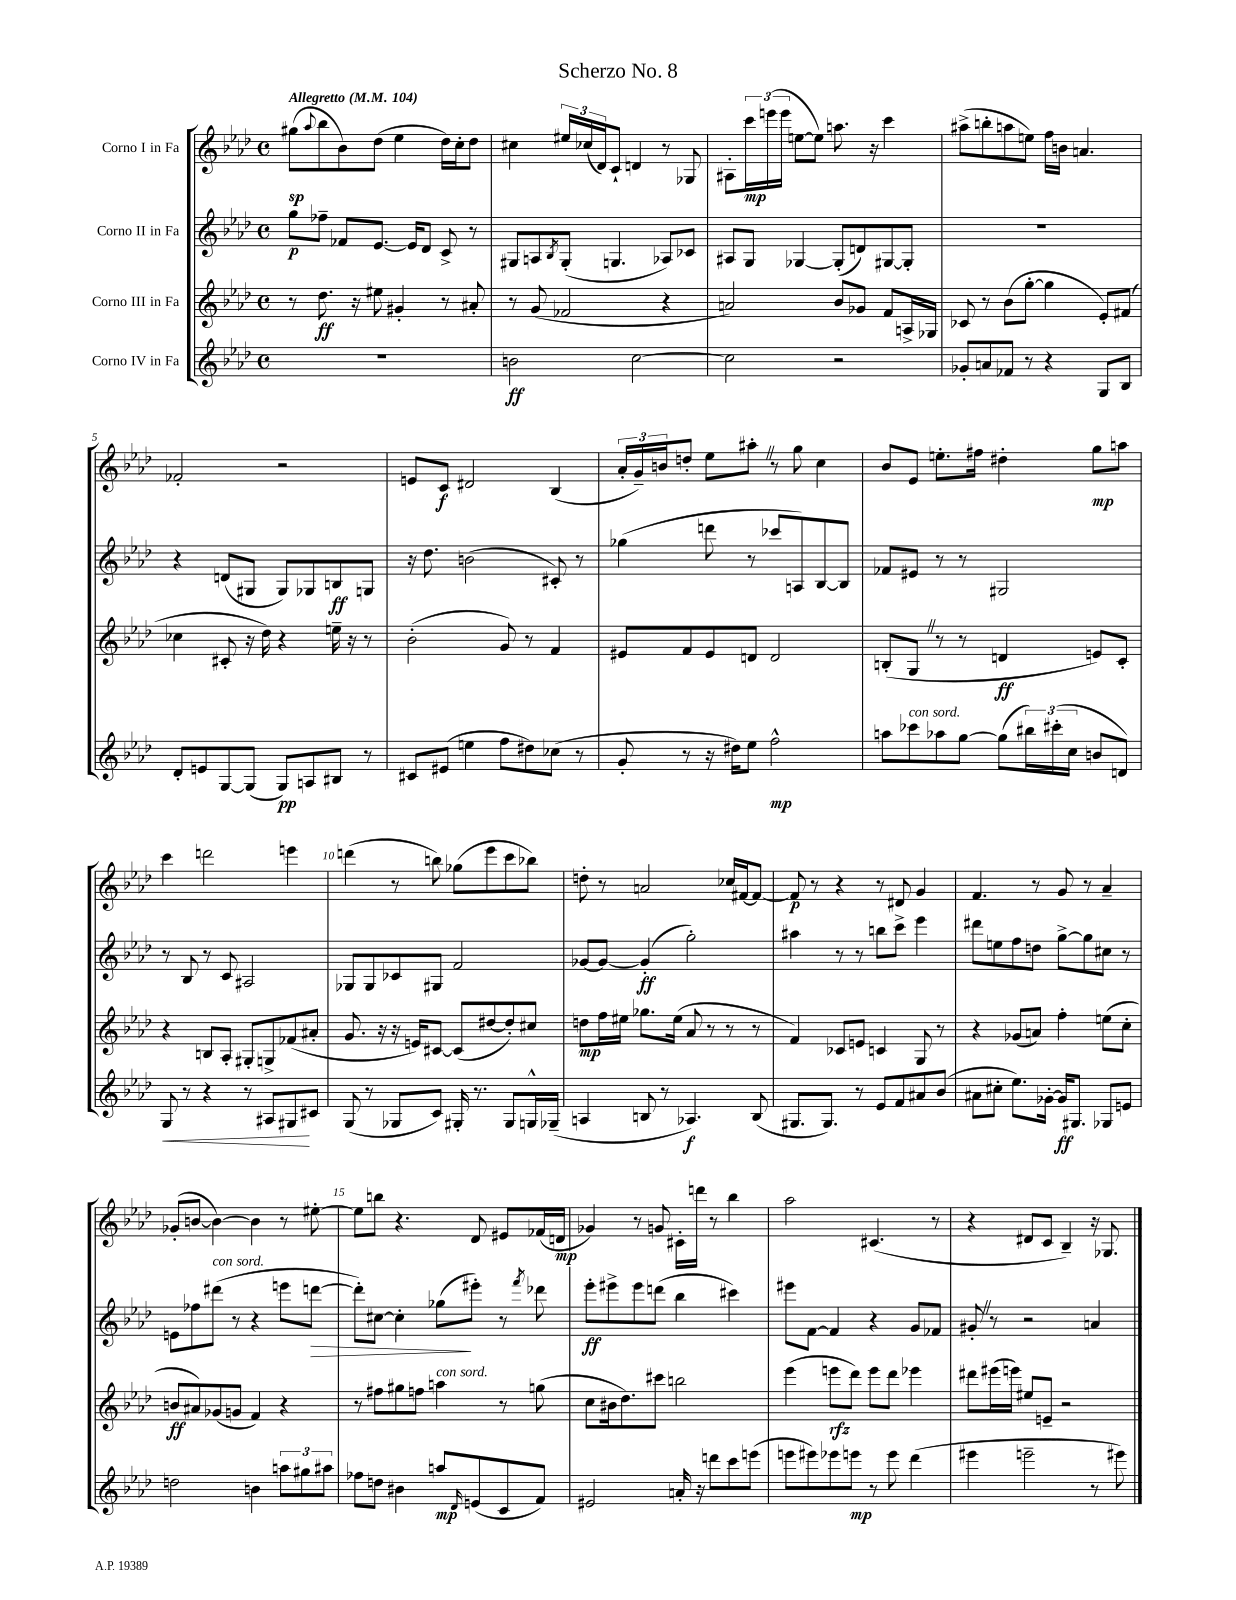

**kern	**dynam	**kern	**dynam	**kern	**dynam	**kern	**dynam
*part4	*part4	*part3	*part3	*part2	*part2	*part1	*part1
*staff4	*staff4	*staff3	*staff3	*staff2	*staff2	*staff1	*staff1
*I"Corno IV in Fa	*	*I"Corno III in Fa	*	*I"Corno II in Fa	*	*I"Corno I in Fa	*
*clefG2	*	*clefG2	*	*clefG2	*	*clefG2	*
*k[b-e-a-d-]	*	*k[b-e-a-d-]	*	*k[b-e-a-d-]	*	*k[b-e-a-d-]	*
*M4/4	*	*M4/4	*	*M4/4	*	*M4/4	*
*met(c)	*	*met(c)	*	*met(c)	*	*met(c)	*
*MM104	*	*MM104	*	*MM104	*	*MM104	*
=1	=1	=1	=1	=1	=1	=1	=1
!	!	!	!	!	!	!LO:TX:a:B:t=Allegretto	!
1r	.	8r	.	8gg\L	p	(8gg#X\L	sp
.	.	.	.	.	.	8qqaa-/	.
.	.	8.dd-\	ff	8ff-X~\J	.	8bb-\	.
.	.	.	.	8f-X/L	.	8b-\)	.
.	.	16r	.	.	.	.	.
.	.	8ee#X\	.	[8.e-/J	.	(8dd-\J	.
.	.	4g#X'/	.	.	.	4ee-\	.
.	.	.	.	16e-/KL]	.	.	.
.	.	.	.	8d-/J	.	.	.
.	.	8r	.	8c^/	.	16dd-\LL)	.
.	.	.	.	.	.	16cc'\J	.
.	.	8a#X'/	.	8r	.	8dd-\J	.
=2	=2	=2	=2	=2	=2	=2	=2
2bn\	ff	8r	.	8G#X/L	.	4cc#X\	.
.	.	(8g/	.	8An/	.	.	.
.	.	.	.	8qB-/	.	.	.
.	.	2f-X/	.	(8G#'/J	.	24ee#X/LL	.
.	.	.	.	.	.	(24cc-X/	.
.	.	.	.	.	.	24d-/J)	.
.	.	.	.	4.Gn/	.	8c`/J	.
[2cc\	.	.	.	.	.	4dn/	.
.	.	4r	.	8A-X/L)	.	8r	.
.	.	.	.	8c-X/J	.	8G-X/	.
=3	=3	=3	=3	=3	=3	=3	=3
2cc\]	.	2an/)	.	8A#X/L	.	8A#X'\L	.
.	.	.	.	8G/J	.	24ccc\L	mp
.	.	.	.	.	.	(24eeen\	.
.	.	.	.	.	.	24eee\JJ	.
.	.	.	.	[4G-X/	.	[8een\L	.
.	.	.	.	.	.	8ee\J])	.
2r	.	8b-/L	.	(8G-'/L]	.	8.aan\	.
.	.	8g-X/J	.	8dn/)	.	.	.
.	.	.	.	.	.	16r	.
.	.	8f/L	.	[8G#X/	.	4ccc\	.
.	.	16An^/L	.	8G#'/J]	.	.	.
.	.	16G-X/JJ	.	.	.	.	.
=4	=4	=4	=4	=4	=4	=4	=4
8g-X'/L	.	8c-X/	.	1r	.	(8aa#X^\L	.
8an/	.	8r	.	.	.	8bbn'\	.
8f-X/J	.	(8b-\L	.	.	.	8aan\	.
8r	.	[8gg'\J	.	.	.	8een\J)	.
4r	.	4gg\]	.	.	.	16ff\LL	.
.	.	.	.	.	.	16bn\JJ	.
.	.	.	.	.	.	4.an/	.
8G/L	.	8e-'/L)	.	.	.	.	.
8B-/J	.	(8f#X/J	.	.	.	.	.
!!LO:LB:g=z
=5	=5	=5	=5	=5	=5	=5	=5
8d-'/L	.	4cc-X\	.	4r	.	2f-X'/	.
8en/	.	.	.	.	.	.	.
[8G/	.	8c#X'/	.	(8dn/L	.	.	.
(8G/J]	.	16r	.	8G#X/J	.	.	.
.	.	16dd-\)	.	.	.	.	.
8G/L)	pp	4r	.	8G#/L)	.	2r	.
8An/	.	.	.	8G-X/	.	.	.
8B#X/J	.	16een~\	.	8Bn/	ff	.	.
.	.	16r	.	.	.	.	.
8r	.	8r	.	8Gn/J	.	.	.
=6	=6	=6	=6	=6	=6	=6	=6
8c#X/L	.	(2b-'\	.	16r	.	8en/L	.
.	.	.	.	8.dd-\	.	.	.
(8e#X/J	.	.	.	.	.	8c/J	f
4een\	.	.	.	(2bn\	.	2d#X/	.
8ff\L	.	8g/)	.	.	.	.	.
8dd#X\)	.	8r	.	.	.	.	.
(8cc-X\J	.	4f/	.	8c#X'/)	.	(4B-/	.
8r	.	.	.	8r	.	.	.
=7	=7	=7	=7	=7	=7	=7	=7
8g'/	.	8e#X/L	.	(4gg-X\	.	24a-'/LL	.
.	.	.	.	.	.	24g~/)	.
.	.	.	.	.	.	24bn/J	.
8r	.	8f/	.	.	.	8ddn'/J	.
16r	.	8e#/	.	8dddn\	.	8ee-\L	.
16dd#X\KL)	.	.	.	.	.	.	.
8ee-\J	.	8dn/J	.	8r	.	8aa#X'Z\J	.
2ff^^\	mp	2d/	.	8ccc-X/L	.	8r	.
.	.	.	.	8An/)	.	8gg\	.
.	.	.	.	[8B-/	.	4cc\	.
.	.	.	.	8B-/J]	.	.	.
=8	=8	=8	=8	=8	=8	=8	=8
8aan\L	.	(8Bn'/L	.	8f-X/L	.	8b-/L	.
!LO:TX:a:i:t=con sord.	!	!	!	!	!	!	!
8ccc-X\	.	8GZ/J	.	8e#X/J	.	8e-/J	.
8aa-X\	.	8r	.	8r	.	8.een'\L	.
[8gg\J	.	8r	.	8r	.	.	.
.	.	.	.	.	.	16ff#X\Jk	.
(8gg\L]	.	4dn/	ff	2G#X/	.	4dd#X'\	.
24bb#X\L)	.	.	.	.	.	.	.
(24ccc#X'\	.	.	.	.	.	.	.
24cc\JJ	.	.	.	.	.	.	.
8bn/L	.	8en/L)	.	.	.	8gg\L	mp
8dn/J)	.	8c'/J	.	.	.	8aan\J	.
!!LO:LB:g=z
=9	=9	=9	=9	=9	=9	=9	=9
!	!LO:HP:b	!	!	!	!	!	!
8G/	<	4r	.	8r	.	4ccc\	.
8r	.	.	.	8B-/	.	.	.
4r	.	8Bn/L	.	8r	.	2dddn\	.
.	.	8A-'/J	.	8c/	.	.	.
8r	.	8G#X'/L	.	2A#X/	.	.	.
8A#X/L	.	8Gn^/	.	.	.	.	.
8G#X/	.	(8f-X/	.	.	.	4eeen\	.
8c#X/J	[	8a#X'/J	.	.	.	.	.
=10	=10	=10	=10	=10	=10	=10	=10
(8G/	.	8.g/	.	8G-X/L	.	(4dddn\	.
8r	.	.	.	8G-/	.	.	.
.	.	16r	.	.	.	.	.
8G-X/L	.	16r	.	8c-X/	.	8r	.
.	.	16en/KL)	.	.	.	.	.
8c/J)	.	[8c#X/J	.	8G#X/J	.	8bbn\)	.
16G#X'/	.	(8c#/L]	.	2f/	.	(8gg-X\L	.
8.r	.	.	.	.	.	.	.
.	.	[8dd#X/	.	.	.	8eee-\	.
8G#/L	.	8dd#'/])	.	.	.	8ccc\	.
16Gn^^/L	.	8cc#X/J	.	.	.	8bb-X\J)	.
(16G-X~/JJ	.	.	.	.	.	.	.
=11	=11	=11	=11	=11	=11	=11	=11
4An/	.	8ddn\L	mp	[8g-X/L	.	8ddn'\	.
.	.	16ff\L	.	8g-/J_	.	8r	.
.	.	16ee#X\JJ	.	.	.	.	.
8Bn/	.	8.gg-X\L	.	(4g-'/]	ff	2an/	.
8r	.	.	.	.	.	.	.
.	.	(16ee#\Jk	.	.	.	.	.
4.A-X/)	f	8a-/	.	2gg'\)	.	.	.
.	.	8r	.	.	.	.	.
.	.	8r	.	.	.	16cc-X/LL	.
.	.	.	.	.	.	[16f#X/J	.
(8B/	.	8r	.	.	.	8f#/J_	.
=12	=12	=12	=12	=12	=12	=12	=12
8.G#X/L	.	4f/)	.	4aa#X\	.	8f#/]	p
.	.	.	.	.	.	8r	.
8.G#/J)	.	.	.	.	.	.	.
.	.	8c-X/L	.	8r	.	4r	.
8r	.	8en/J	.	8r	.	.	.
8e-/L	.	4cn/	.	8bbn\L	.	8r	.
8f/	.	.	.	8ccc^\J	.	8d#X/	.
8a#X/	.	8G/	.	4eee-\	.	4g/	.
(8b-/J	.	8r	.	.	.	.	.
=13	=13	=13	=13	=13	=13	=13	=13
8a#X\L	.	4r	.	8ddd#X\L	.	4.f/	.
8cc#X'\J	.	.	.	8een\	.	.	.
8.ee-\L)	.	(8g-X/L	.	8ff\	.	.	.
.	.	8an/J)	.	8ddn\J	.	8r	.
[16g-X'\Jk	.	.	.	.	.	.	.
16g-/KL]	ff	4ff'\	.	[8gg^\L	.	8g/	.
8.G#X/J	.	.	.	.	.	.	.
.	.	.	.	8gg\]	.	8r	.
8G-X/L	.	(8een\L	.	8cc#X\J	.	4a-~/	.
8en/J	.	8cc'\J	.	8r	.	.	.
!!LO:LB:g=z
=14	=14	=14	=14	=14	=14	=14	=14
2ddn\	.	8bn/L	ff	8en\L	.	(8g-X'/L	.
.	.	8a#X/)	.	8ff-X\	.	[8bn/J	.
!	!	!	!	!LO:TX:a:i:t=con sord.	!	!	!
.	.	(8g-X/	.	(8ddd#X\J	.	4b\_)	.
.	.	8gn/J	.	8r	.	.	.
4bn\	.	4f/)	.	4r	.	4b\]	.
12aan\L	.	4r	.	8eeen\L	.	8r	.
12gg#X\	.	.	.	.	.	.	.
!	!	!	!	!	!LO:HP:b	!	!
.	.	.	.	[8dddn\J	>	[8ee#X'\	.
12aa#X\J	.	.	.	.	.	.	.
=15	=15	=15	=15	=15	=15	=15	=15
8ff-X\L	.	8r	.	8ddd'\L])	.	8ee#\L]	.
8ddn\J	.	8ff#X\L	.	[8cc#X\J	.	8bbn\J	.
4b#X\	.	8gg#X\	.	4cc#'\]	.	4.r	.
.	.	8ffn\J	.	.	.	.	.
!	!	!LO:TX:a:i:t=con sord.	!	!	!	!	!
8aan/L	mp	4aan\	.	(8gg-X\L	.	.	.
16qqd-/	.	.	.	.	.	.	.
(8en/	.	.	.	8eee#X'\J)	]	8d-/	.
8c/	.	8r	.	8r	.	8e#X/L	.
.	.	.	.	8qfff/	.	.	.
8f/J)	.	(8ggn\	.	8ddd-X\	.	(16f-X/L	.
.	.	.	.	.	.	16dn/JJ	mp
=16	=16	=16	=16	=16	=16	=16	=16
2e#X/	.	8cc\L	.	8eee-'\L	ff	4g-X/)	.
.	.	16b#X\k	.	8eee#X^\	.	.	.
.	.	8.dd-\)	.	.	.	.	.
.	.	.	.	8eee#\	.	8r	.
.	.	8ccc#X\J	.	(8dddn\J	.	8gn/	.
16an'/	.	2bbn\	.	4bb-\	.	16c#X'\LL	.
16r	.	.	.	.	.	16dddn\JJ	.
8dddn\L	.	.	.	.	.	8r	.
8ccc\	.	.	.	4ccc#X\)	.	4bb-\	.
(8eeen\J	.	.	.	.	.	.	.
=17	=17	=17	=17	=17	=17	=17	=17
8eeen\L	.	(4eee-\	.	8eee#X\L	.	2aa-\	.
8eee#X\)	.	.	.	[8f\J	.	.	.
8eee-X\	.	8eeen\L	rfz	4f/]	.	.	.
8eeen\J	mp	8ddd-\J)	.	.	.	.	.
8r	.	8eee\L	.	4r	.	(4.c#X/	.
8eee\	.	8ddd-\J	.	.	.	.	.
(4ddd-\	.	4eee-X\	.	8g/L	.	.	.
.	.	.	.	8f-X/J	.	8r	.
=18	=18	=18	=18	=18	=18	=18	=18
4eee#X\	.	8ddd#X\L	.	8g#X'Z/	.	4r	.
.	.	(16eee#X\L	.	8r	.	.	.
.	.	16eeen\JJ)	.	.	.	.	.
2eeen~\	.	8ee#X/L	.	2r	.	8d#X/L	.
.	.	8en~/J	.	.	.	8c/J	.
.	.	2r	.	.	.	4B-~/)	.
8r	.	.	.	4an/	.	16r	.
.	.	.	.	.	.	8.G-X/	.
8eee#X\)	.	.	.	.	.	.	.
==	==	==	==	==	==	==	==
*-	*-	*-	*-	*-	*-	*-	*-
